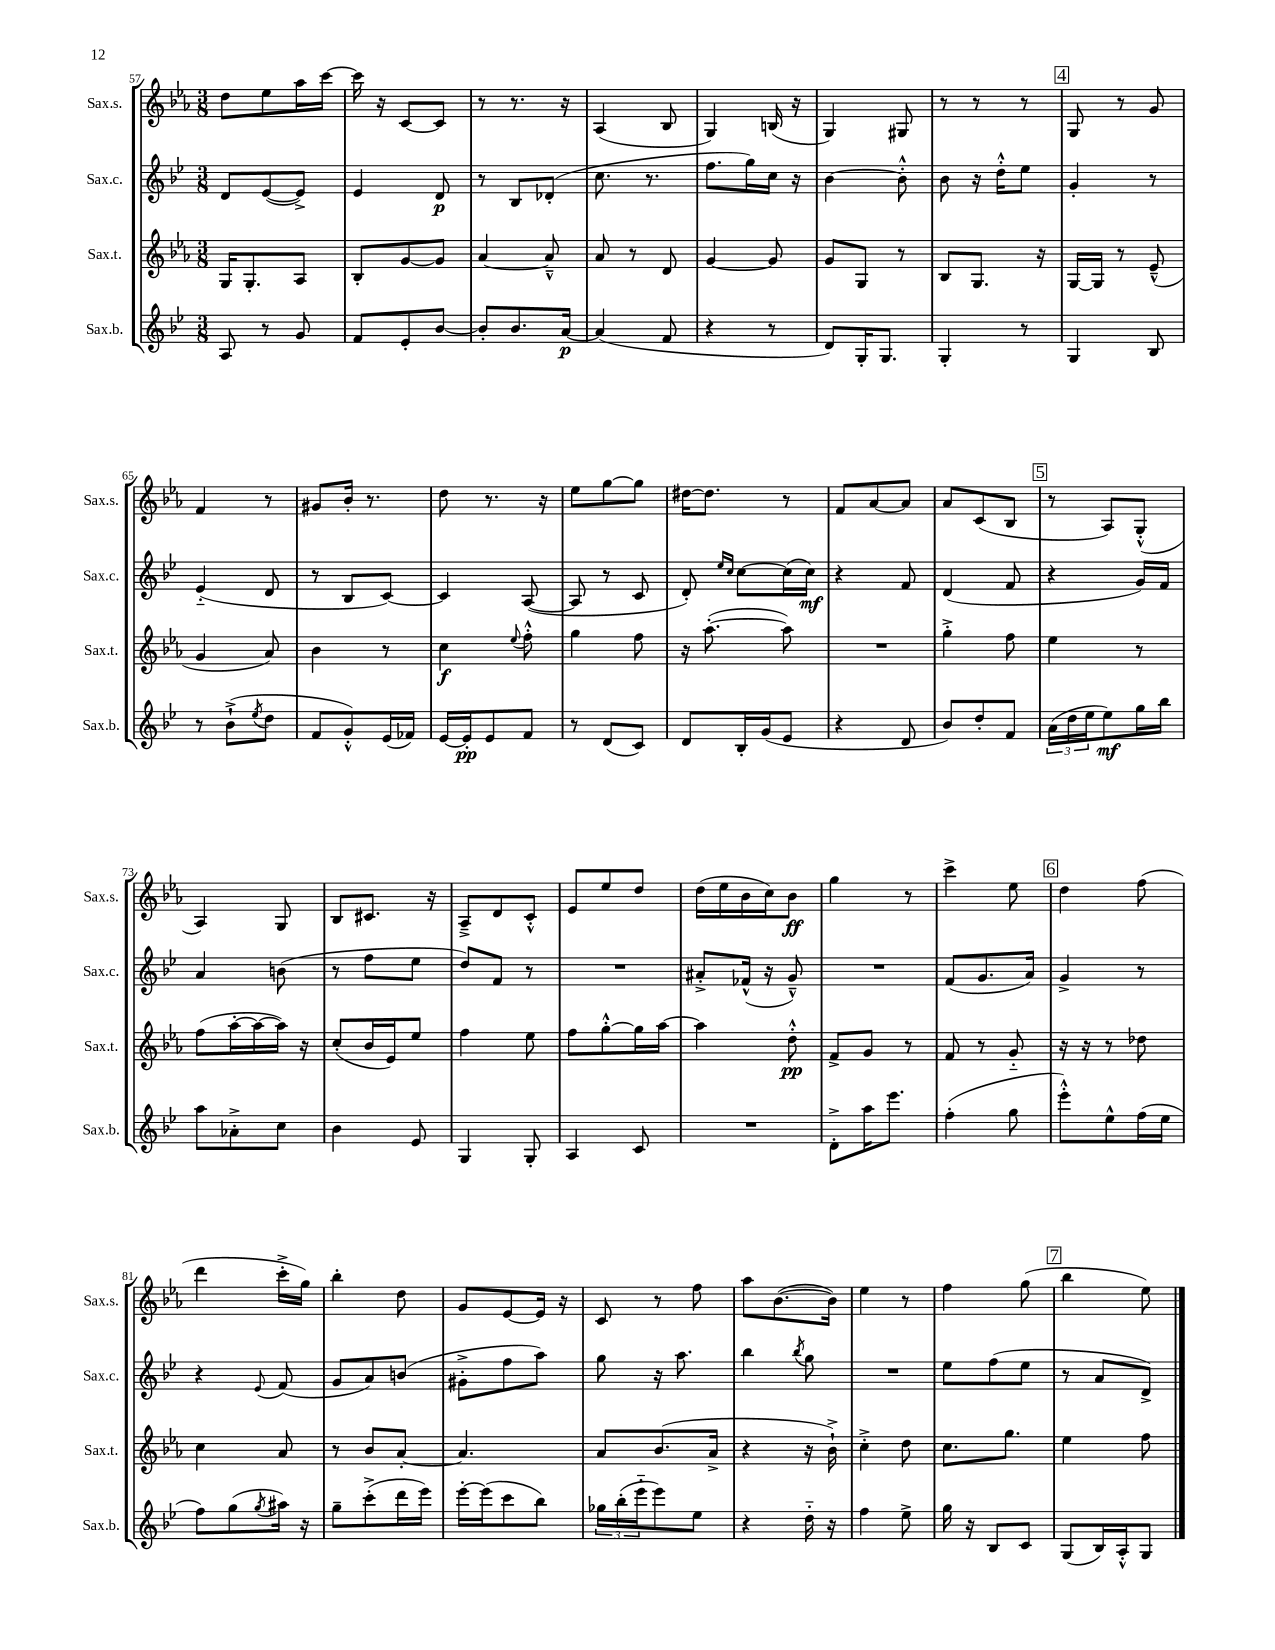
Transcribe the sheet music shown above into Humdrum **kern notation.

**kern	**dynam	**kern	**dynam	**kern	**dynam	**kern	**dynam
*part4	*part4	*part3	*part3	*part2	*part2	*part1	*part1
*staff4	*staff4	*staff3	*staff3	*staff2	*staff2	*staff1	*staff1
*I"Sax.b.	*	*I"Sax.t.	*	*I"Sax.c.	*	*I"Sax.s.	*
*I'Sax.b.	*	*I'Sax.t.	*	*I'Sax.c.	*	*I'Sax.s.	*
*clefG2	*	*clefG2	*	*clefG2	*	*clefG2	*
*k[b-e-]	*	*k[b-e-a-]	*	*k[b-e-]	*	*k[b-e-a-]	*
*M3/8	*	*M3/8	*	*M3/8	*	*M3/8	*
=57	=57	=57	=57	=57	=57	=57	=57
8A/	.	16G/KL	.	8d/L	.	8dd\L	.
.	.	8.G'/	.	.	.	.	.
8r	.	.	.	([8e-/	.	8ee-\	.
8g/	.	8A-/J	.	8e-^/J])	.	16aa-\L	.
.	.	.	.	.	.	[16ccc\JJ	.
=58	=58	=58	=58	=58	=58	=58	=58
8f/L	.	8B-'/L	.	4e-/	.	16ccc\]	.
.	.	.	.	.	.	16r	.
8e-'/	.	[8g/	.	.	.	[8c/L	.
[8b-/J	.	8g/J]	.	8d/	p	8c/J]	.
=59	=59	=59	=59	=59	=59	=59	=59
8b-'/L]	.	[4a-/	.	8r	.	8r	.
8.b-/	.	.	.	8B-/L	.	8.r	.
.	.	8a-~^^/]	.	(8d-X'/J	.	.	.
[16a/Jk	p	.	.	.	.	16r	.
=60	=60	=60	=60	=60	=60	=60	=60
(4a/]	.	8a-/	.	8.cc\	.	(4A-/	.
.	.	8r	.	.	.	.	.
.	.	.	.	8.r	.	.	.
8f/	.	8d/	.	.	.	8B-/	.
=61	=61	=61	=61	=61	=61	=61	=61
4r	.	[4g/	.	8.ff\L	.	4G/)	.
.	.	.	.	16gg\L)	.	.	.
8r	.	8g/]	.	16cc\JJ	.	(16Bn/	.
.	.	.	.	16r	.	16r	.
=62	=62	=62	=62	=62	=62	=62	=62
8d/L)	.	8g/L	.	[4b-\	.	4G/)	.
16G'/K	.	8G/J	.	.	.	.	.
8.G/J	.	.	.	.	.	.	.
.	.	8r	.	8b-'^^\]	.	8G#X/	.
=63	=63	=63	=63	=63	=63	=63	=63
4G'/	.	8B-/L	.	8b-\	.	8r	.
.	.	8.G/J	.	16r	.	8r	.
.	.	.	.	16dd'^^\KL	.	.	.
8r	.	.	.	8ee-\J	.	8r	.
.	.	16r	.	.	.	.	.
!!LO:REH:place=s1:t=4
=64	=64	=64	=64	=64	=64	=64	=64
4G/	.	[16G/LL	.	4g'/	.	8G/	.
.	.	16G/JJ]	.	.	.	.	.
.	.	8r	.	.	.	8r	.
8B-/	.	(8e-~^^/	.	8r	.	8g/	.
!!LO:LB:g=z
=65	=65	=65	=65	=65	=65	=65	=65
8r	.	4g/	.	(4e-/	.	4f/	.
(8b-`^\L	.	.	.	.	.	.	.
8qee-/	.	.	.	.	.	.	.
8dd\J	.	8a-/)	.	8d/	.	8r	.
=66	=66	=66	=66	=66	=66	=66	=66
8f/L	.	4b-\	.	8r	.	8g#X/L	.
8g'^^/)	.	.	.	8B-/L	.	16b-'/Jk	.
.	.	.	.	.	.	8.r	.
(16e-/L	.	8r	.	[8c/J)	.	.	.
16f-X/JJ)	.	.	.	.	.	.	.
=67	=67	=67	=67	=67	=67	=67	=67
[16e-/LL	.	4cc\	f	4c/]	.	8dd\	.
16e-'/J]	pp	.	.	.	.	.	.
8e-/	.	.	.	.	.	8.r	.
.	.	8qqee-/	.	.	.	.	.
8f/J	.	8ff'^^\	.	([8A/	.	.	.
.	.	.	.	.	.	16r	.
=68	=68	=68	=68	=68	=68	=68	=68
8r	.	4gg\	.	8A/]	.	8ee-\L	.
(8d/L	.	.	.	8r	.	[8gg\	.
8c/J)	.	8ff\	.	8c/	.	8gg\J]	.
=69	=69	=69	=69	=69	=69	=69	=69
8d/L	.	16r	.	8d'/)	.	[16dd#X\KL	.
.	.	([8.aa-'\	.	.	.	8.dd#\J]	.
.	.	.	.	16qqee-/LL	.	.	.
.	.	.	.	16qqcc/JJ	.	.	.
16B-'/L	.	.	.	[8cc\L	.	.	.
(16g/J	.	.	.	.	.	.	.
8e-/J	.	8aa-\])	.	(16cc\L]	.	8r	.
.	.	.	.	16cc\JJ)	mf	.	.
=70	=70	=70	=70	=70	=70	=70	=70
4r	.	4.r	.	4r	.	8f/L	.
.	.	.	.	.	.	[8a-/	.
8d/	.	.	.	8f/	.	8a-/J]	.
=71	=71	=71	=71	=71	=71	=71	=71
8b-/L)	.	4gg'^\	.	(4d/	.	8a-/L	.
8dd'/	.	.	.	.	.	(8c/	.
8f/J	.	8ff\	.	8f/	.	8B-/J	.
!!LO:REH:place=s1:t=5
=72	=72	=72	=72	=72	=72	=72	=72
(24a\LL	.	4ee-\	.	4r	.	8r	.
24dd\	.	.	.	.	.	.	.
24ee-\J	.	.	.	.	.	.	.
8ee-\)	mf	.	.	.	.	8A-/L)	.
16gg\L	.	8r	.	16g/LL)	.	(8G'^^/J	.
16bb-\JJ	.	.	.	16f/JJ	.	.	.
!!LO:LB:g=z
=73	=73	=73	=73	=73	=73	=73	=73
8aa\L	.	(8ff\L	.	4a/	.	4A-/)	.
8a-X'^\	.	[16aa-'\L	.	.	.	.	.
.	.	16aa-\_	.	.	.	.	.
8cc\J	.	16aa-\JJ])	.	(8bn\	.	8G/	.
.	.	16r	.	.	.	.	.
=74	=74	=74	=74	=74	=74	=74	=74
4b-\	.	(8cc'/L	.	8r	.	8B-/L	.
.	.	16b-/L	.	8ff\L	.	8.c#X/J	.
.	.	16e-/J)	.	.	.	.	.
8e-/	.	8ee-/J	.	8ee-\J	.	.	.
.	.	.	.	.	.	16r	.
=75	=75	=75	=75	=75	=75	=75	=75
4G/	.	4ff\	.	8dd/L)	.	8A-~^/L	.
.	.	.	.	8f/J	.	8d/	.
8G'/	.	8ee-\	.	8r	.	8c'^^/J	.
=76	=76	=76	=76	=76	=76	=76	=76
4A/	.	8ff\L	.	4.r	.	8e-/L	.
.	.	[8gg'^^\	.	.	.	8ee-/	.
8c/	.	16gg\L]	.	.	.	8dd/J	.
.	.	[16aa-\JJ	.	.	.	.	.
=77	=77	=77	=77	=77	=77	=77	=77
4.r	.	4aa-\]	.	8a#X'^/L	.	(16dd\LL	.
.	.	.	.	.	.	16ee-\	.
.	.	.	.	(16f-X^^/Jk	.	16b-\	.
.	.	.	.	16r	.	16cc\J)	.
.	.	8dd'^^\	pp	8g~^^/)	.	8b-\J	ff
=78	=78	=78	=78	=78	=78	=78	=78
8d'^\L	.	8f^/L	.	4.r	.	4gg\	.
16aa\K	.	8g/J	.	.	.	.	.
8.eee-\J	.	.	.	.	.	.	.
.	.	8r	.	.	.	8r	.
=79	=79	=79	=79	=79	=79	=79	=79
(4ff'\	.	8f/	.	(8f/L	.	4ccc^\	.
.	.	8r	.	8.g/	.	.	.
8gg\	.	8g/	.	.	.	8ee-\	.
.	.	.	.	16a/Jk)	.	.	.
!!LO:REH:place=s1:t=6
=80	=80	=80	=80	=80	=80	=80	=80
8eee-'^^\L)	.	16r	.	4g^/	.	4dd\	.
.	.	16r	.	.	.	.	.
8ee-^^\	.	8r	.	.	.	.	.
(16ff\L	.	8dd-X\	.	8r	.	(8ff\	.
16ee-\JJ	.	.	.	.	.	.	.
!!LO:LB:g=z
=81	=81	=81	=81	=81	=81	=81	=81
8ff\L)	.	4cc\	.	4r	.	4ddd\	.
(8gg\	.	.	.	.	.	.	.
8qgg/	.	.	.	8qqe-/	.	.	.
16aa#X\Jk)	.	8a-/	.	(8f/	.	16ccc'^\LL	.
16r	.	.	.	.	.	16gg\JJ)	.
=82	=82	=82	=82	=82	=82	=82	=82
8gg~\L	.	8r	.	8g/L	.	4bb-'\	.
(8ccc'^\	.	8b-/L	.	8a/)	.	.	.
16ddd\L	.	[8a-'/J	.	(8bn/J	.	8dd\	.
16eee-\JJ)	.	.	.	.	.	.	.
=83	=83	=83	=83	=83	=83	=83	=83
[16eee-'\LL	.	4.a-/]	.	8g#X'^\L	.	8g/L	.
(16eee-\J]	.	.	.	.	.	.	.
8ccc\	.	.	.	8ff\	.	[8e-/	.
8bb-\J)	.	.	.	8aa\J)	.	16e-/Jk]	.
.	.	.	.	.	.	16r	.
=84	=84	=84	=84	=84	=84	=84	=84
24gg-X\LL	.	8a-/L	.	8gg\	.	8c/	.
(24bb-'\	.	.	.	.	.	.	.
24eee-\J	.	.	.	.	.	.	.
8eee-\)	.	(8.b-/	.	16r	.	8r	.
.	.	.	.	8.aa\	.	.	.
8ee-\J	.	.	.	.	.	8ff\	.
.	.	16a-^/Jk	.	.	.	.	.
=85	=85	=85	=85	=85	=85	=85	=85
4r	.	4r	.	4bb-\	.	8aa-\L	.
.	.	.	.	.	.	([8.b-\	.
.	.	.	.	8qbb-/	.	.	.
16dd\	.	16r	.	8gg\	.	.	.
16r	.	16b-`^\)	.	.	.	16b-\Jk])	.
=86	=86	=86	=86	=86	=86	=86	=86
4ff\	.	4cc'^\	.	4.r	.	4ee-\	.
8ee-^\	.	8dd\	.	.	.	8r	.
=87	=87	=87	=87	=87	=87	=87	=87
16gg\	.	8.cc\L	.	8ee-\L	.	4ff\	.
16r	.	.	.	.	.	.	.
8B-/L	.	.	.	(8ff\	.	.	.
.	.	8.gg\J	.	.	.	.	.
8c/J	.	.	.	8ee-\J	.	(8gg\	.
!!LO:REH:place=s1:t=7
=88	=88	=88	=88	=88	=88	=88	=88
(8G/L	.	4ee-\	.	8r	.	4bb-\	.
16B-/L)	.	.	.	8a/L	.	.	.
16A'^^/J	.	.	.	.	.	.	.
8G/J	.	8ff\	.	8d^/J)	.	8ee-\)	.
==	==	==	==	==	==	==	==
*-	*-	*-	*-	*-	*-	*-	*-
